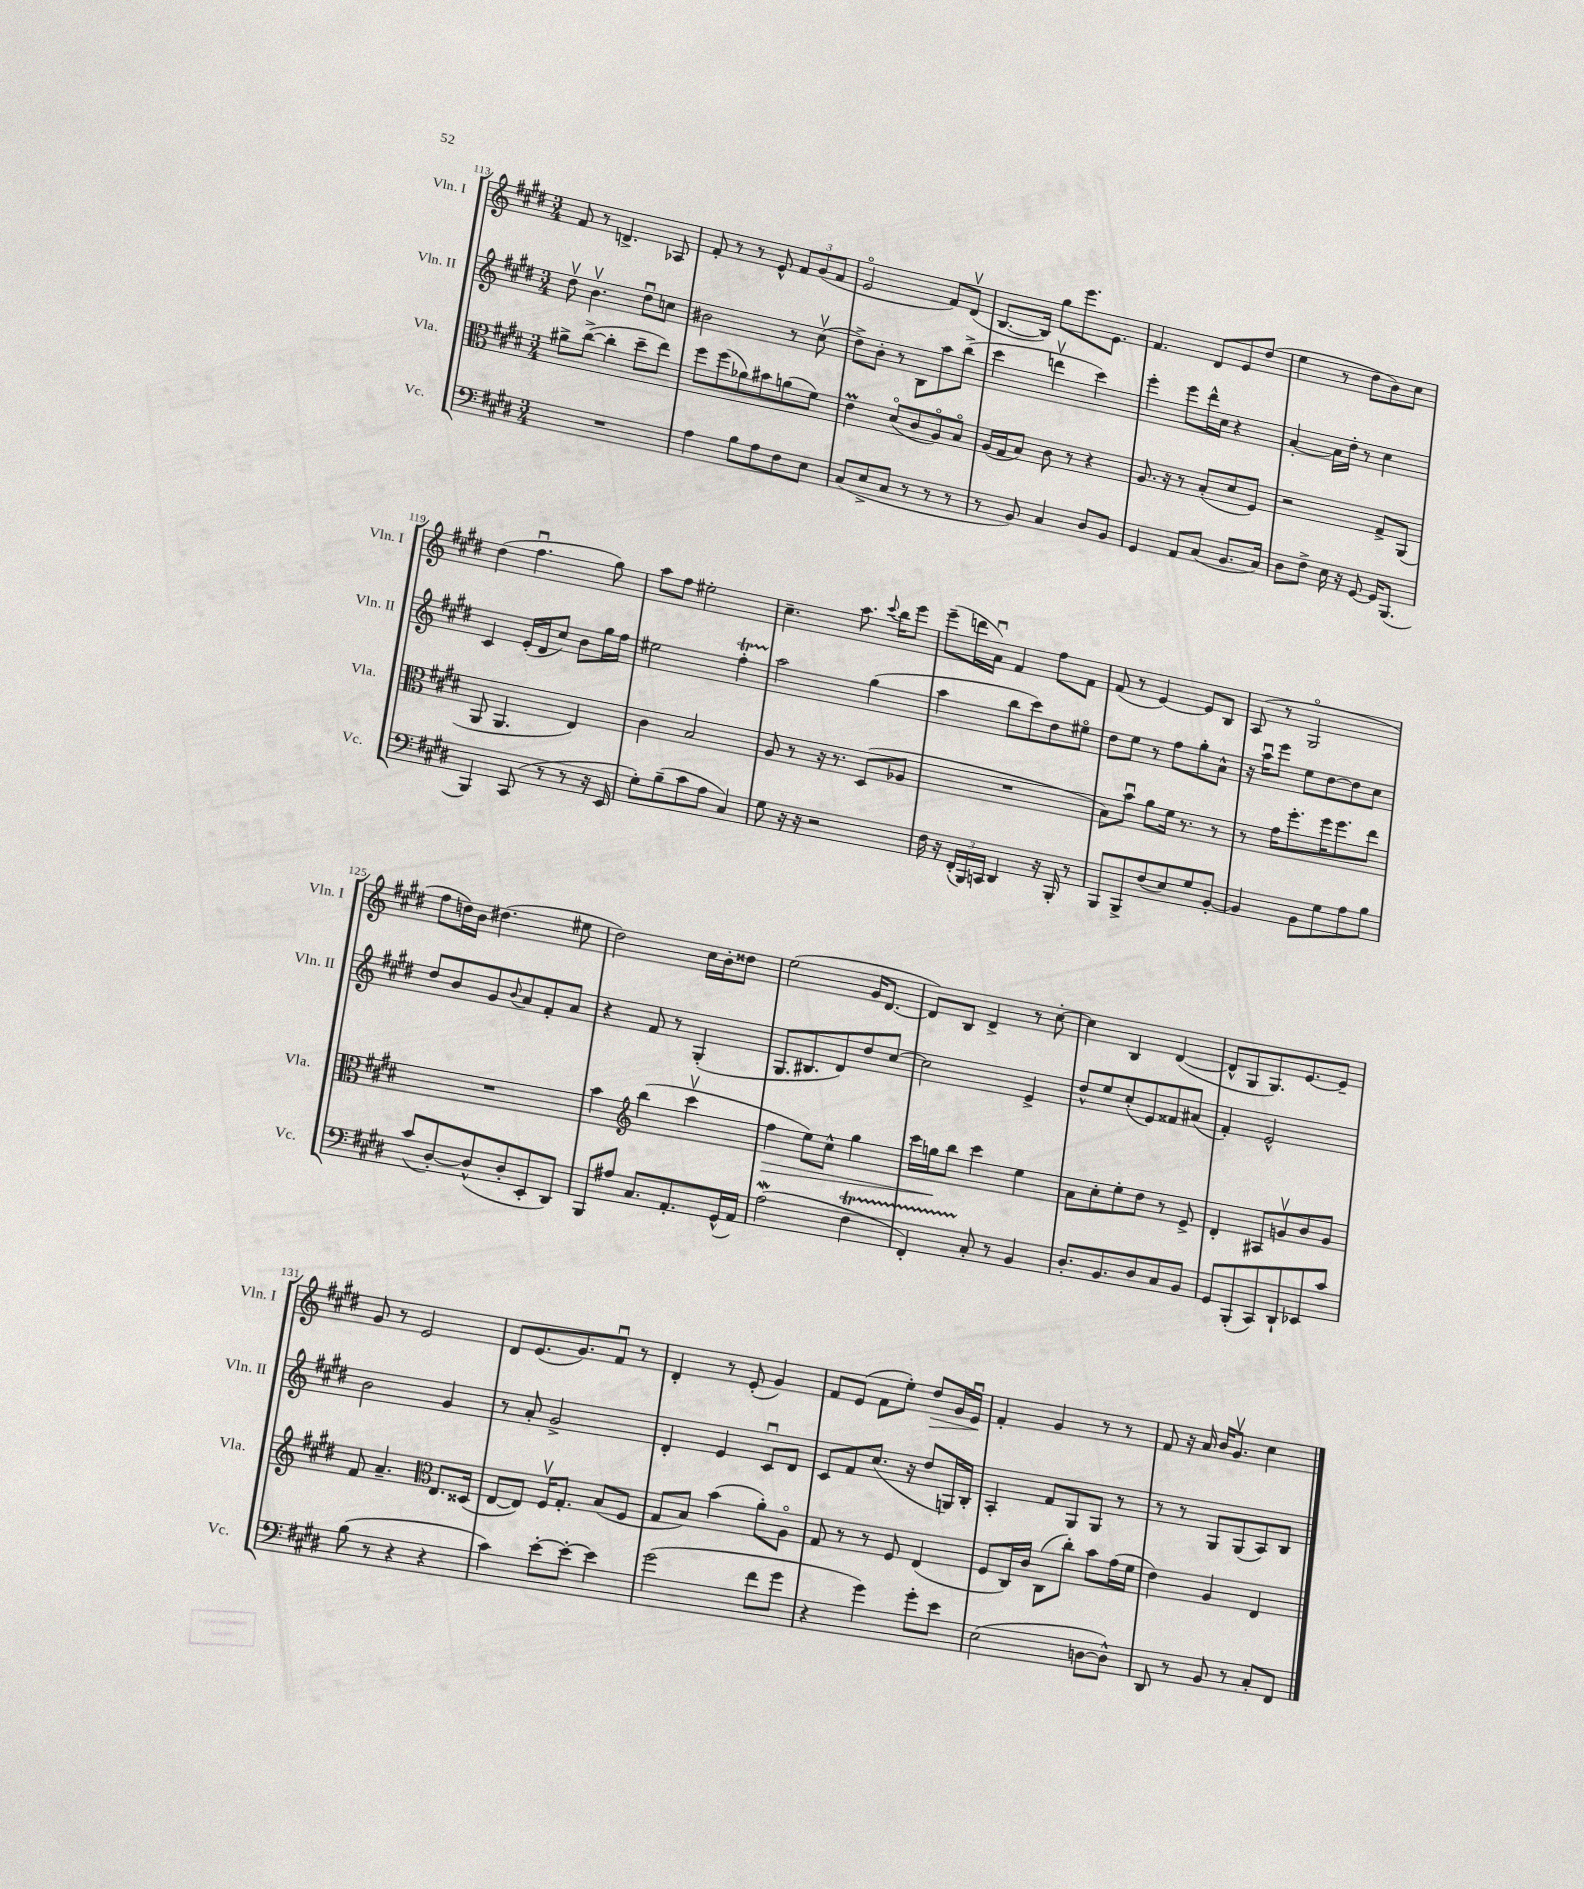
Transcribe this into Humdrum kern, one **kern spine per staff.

**kern	**kern	**kern	**kern
*staff4	*staff3	*staff2	*staff1
*clefF4	*clefC3	*clefG2	*clefG2
*k[f#c#g#d#]	*k[f#c#g#d#]	*k[f#c#g#d#]	*k[f#c#g#d#]
*M3/4	*M3/4	*M3/4	*M3/4
2.r	8a#^	8dd#v	8f#
.	([8cc#^	4.bv	8r
.	4cc#']	.	4.d^
.	8dd#~	8dd#u	.
.	8ee)	8cc	8A-
=	=	=	=
4A	8ff#	2b#	8f#'
.	(8ff#	.	8r
8B	8a-)	.	8r
8A	8b#	.	8e^^
8F#	(8a	8r	12f#
.	.	.	(12g#
8E	8f#)	(8cc#v	.
.	.	.	12f#
=	=	=	=
(8C#	4e	8dd#^)	2eo
8E^	.	8b'	.
8C#	(8d#o	8r	.
8r	8c#	8B	.
8r	8Ao)	8aa	8f#)
8r	8Bo	(8bb^	(8d#v
=	=	=	=
8r	(16A	4ccc#	[8.B
.	16G#	.	.
8BB)	8B)	.	.
.	.	.	16B])
4C#	8c#	4dddv	8gg#
.	8r	.	8.eee
8D#	4r	4ccc#)	.
.	.	.	8.e
8BB	.	.	.
=	=	=	=
4GG#	8.A	4eee'	4.f#
.	16r	.	.
8AA	8r	8eee	.
(8C#	(8B'	16ddd#^^	8d#
.	.	16cc#	.
8.BB	8d#	4r	8e
.	8F#)	.	(8dd#
16C#)	.	.	.
=	=	=	=
8D#	2r	[4a'	4ee
8F#^	.	.	.
16E	.	16a]	8r
16r	.	16dd#'	.
[8GG#	.	8r	8dd#
16GG#]	8G#^	4cc#	8b)
(8.BBB	.	.	.
.	(8AA	.	8cc#
=	=	=	=
4BBB)	8AA	4c#	(4dd#
.	4.AA	.	.
(8CC#	.	(16e'	4.ff#u
.	.	16d#	.
8r	.	8cc#)	.
8r	4E)	8b	.
16r	.	16gg#	8gg#)
16EE	.	16ff#	.
=	=	=	=
8G#')	4c#	2ee#	8aa
(8B~	.	.	8ff#
8c#	2B	.	2ee#'
8A	.	.	.
4C#)	.	4ff#'	.
=	=	=	=
8G#	8A	2aa	4.cc#~
16r	8r	.	.
16r	.	.	.
2r	16r	.	.
.	8.r	.	.
.	.	.	8.aa
.	(8D#	(4gg#	.
.	.	.	8qqccc#
.	.	.	16bb
.	8A-	.	8eee
=	=	=	=
16F#	2.r	4aa	(8eee~
16r	.	.	.
(24FF#'	.	.	16ddd
24BBB)	.	.	.
.	.	.	16au)
24CC	.	.	.
4DD#	.	8bb	4f#
.	.	8ccc#)	.
16r	.	8dd#	8ff#
16BBB'	.	.	.
8r	.	8ee#o	8f#
=	=	=	=
8BBB	8B)	8dd#	(8f#
8BBB^	8bu	8ee	8r
(8F#	8a	8r	[4e)
8E)	16f#	8ff#	.
.	8.r	.	.
8G#	.	8gg#'	8e]
[8BB'	8r	8a^^	8B
=	=	=	=
4BB]	8r	16r	(8A
.	.	16aau	.
.	16g#	8eee	8r
.	8.ff#'	.	.
8BB	.	8ee	2G#o
8G#	16ff#	[8dd#	.
.	8.ff#	.	.
8A	.	8dd#]	.
8B	8ee	8cc#	.
=	=	=	=
(8c#	2.r	8dd#	8ff#
[8D#')	.	8b	16dd)
.	.	.	16b
(8D#^^]	.	8g#	(4.dd#
.	.	8qqb	.
8D#'	.	8a	.
8EE'	.	8f#'	.
8DD#)	.	8a	8ee#
=	=	=	=
8BBB	4b	4r	2dd#)
8A#	.	.	.
*	*clefG2	*	*
8.C#	(4bb	8f#	.
.	.	8r	.
8.AA'	.	.	.
.	4ccc#v	(4G#'	16cc#
.	.	.	16b'
(16GG#^^	.	.	8dd##
16AA)	.	.	.
=	=	=	=
(2A	4ff#	8.G#	(2ee
.	.	8.B#	.
.	8ee)	.	.
.	8cc#^^	8d#)	.
4F#	4gg#	8dd#	16g#
.	.	.	[8.d#
.	.	[8cc#	.
=	=	=	=
4FF#')	16ccc#	2cc#]	8d#])
.	16gg	.	.
.	8bb	.	8B
8C#'	4ccc#	.	4d#^
8r	.	.	.
4BB	4ee	4e^	8r
.	.	.	[8cc#'
=	=	=	=
8.D#'	8a	8dd#^^	4cc#]
.	8cc#'	8ee	.
8.BB	.	.	.
.	8ee'	(8cc#'	4B
8D#	8dd#	8e)	.
8C#	8r	8f##	([4d#
8BB	8e^	(8a#	.
=	=	=	=
8GG#	4d#'	4f#')	8d#^^]
(8BBB'	.	.	8G#
8CC#)	8A#	2e^^	8.G#)
8DD#`	8gv	.	.
.	.	.	[8.e
8EE-	8b	.	.
8c#	8g	.	8e~]
=	=	=	=
(8B	8f#	2b	8g#
8r	4.a~	.	8r
4r	.	.	2e
*	*clefC3	*	*
4r	8.E	4g#	.
.	(16D##	.	.
=	=	=	=
4c#)	[8E	8r	8d#
.	8E])	8a'	(8.e
[8e'	16F#v	2g#^	.
.	8.G#'	.	8.g#)
8e'_	.	.	.
4e]	(8B	.	8f#u
.	8F#	.	8r
=	=	=	=
(2g#	8G#	4d#'	4d#'
.	8B)	.	.
.	(4b	4e	8r
.	.	.	(8e'
8f#	8a')	8c#u	4g#)
8g#	8Ao	8d#	.
=	=	=	=
4r	8G#	8c#	8f#
.	8r	8f#	(8e
4g#)	8r	(8.cc#	8f#
.	8F#	.	8ee')
.	.	16r	.
8g#'	(4E	8dd#	8dd#
8e	.	16G)	16g#
.	.	16B'	16eu
=	=	=	=
(2E	8F#	4A'	4f#'
.	16C#)	.	.
.	16c#	.	.
.	(8C#	8f#	4g#
.	8cc#')	8G#	.
[8D	8b	8G#	8r
8D^^])	(16g#	8r	8r
.	16f#	.	.
=	=	=	=
8DD#	4e)	8r	8f#
8r	.	8r	16r
.	.	.	16a
8BB	4A	8G#	16b
.	.	.	8.g#v
8r	.	(8G#	.
8C#'	4E	8A)	4cc#
8FF#	.	8B	.
==	==	==	==
*-	*-	*-	*-
